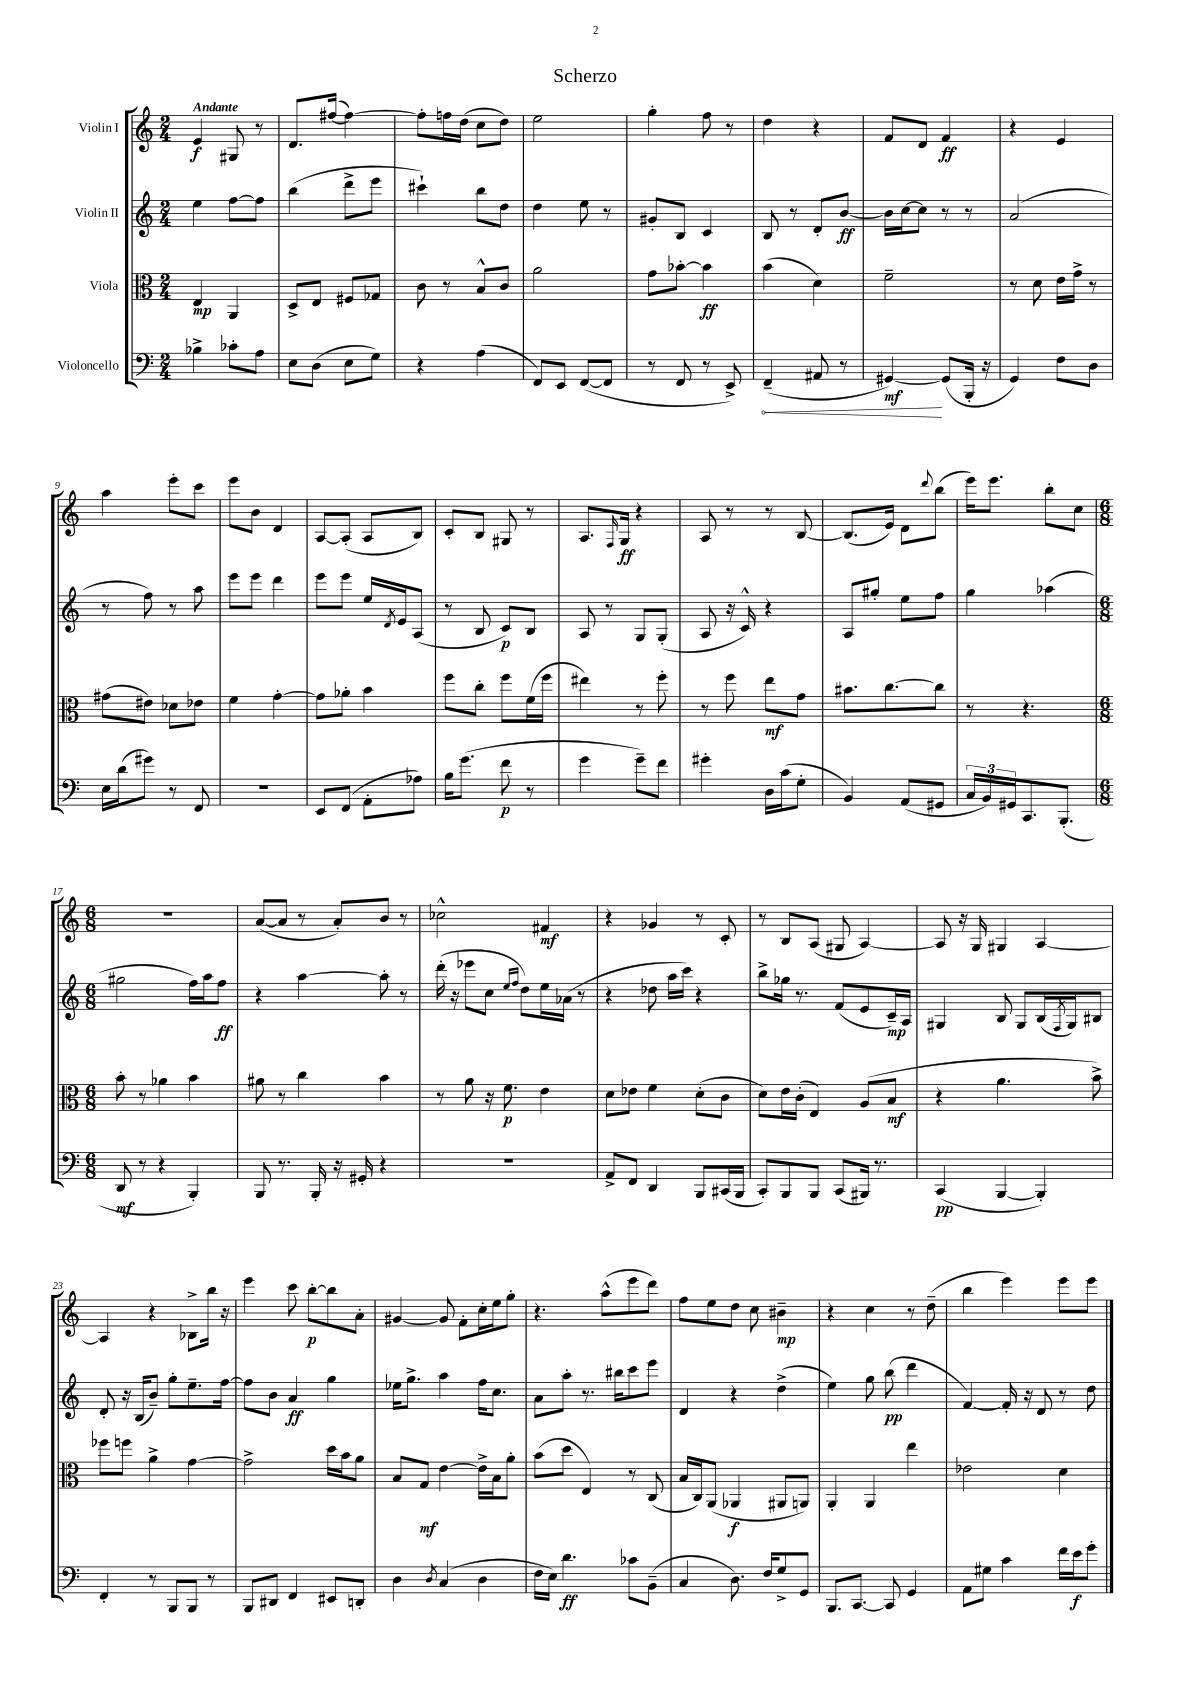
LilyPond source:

\header { title = "Scherzo" }
<<
\new StaffGroup <<
\new Staff = "s0" \with { instrumentName = "Violin I" } {
    \clef treble \key c \major \numericTimeSignature \time 2/4 \tempo "Andante"
    e'4\f gis8 r8 |
    d'8. fis''16~( fis''4~) |
    fis''8-. f''16 d''16( c''8 d''8) |
    e''2 |
    g''4-. f''8 r8 |
    d''4 r4 |
    f'8 d'8 f'4\ff |
    r4 e'4 |
    a''4 e'''8-. c'''8 |
    e'''8 b'8 d'4 |
    a8~ a8-.( a8 b8) |
    c'8-. b8 gis8 r8 |
    a8. \grace { f16 } g16\ff r4 |
    a8 r8 r8 b8~ |
    b8.( e'16) d'8 \appoggiatura { d'''8 } b''8( |
    e'''16) e'''8. b''8-. c''8 |
    \numericTimeSignature \time 6/8 R2. |
    a'8~( a'8 r8 a'8-.) b'8 r8 |
    ces''2-^ fis'4\mf |
    r4 ges'4 r8 c'8-. |
    r8 b8 a8( gis8 a4~) |
    a8 r16 g16 gis4 a4~ |
    a4 r4 bes8-> b''16 r16 |
    e'''4 c'''8 b''8~-.\p b''8 a'8-. |
    gis'4~ gis'8 f'8-. c''16-. e''16 g''8-. |
    r4. a''8-^( e'''8 d'''8) |
    f''8 e''8 d''8 c''8 bis'4--\mp |
    r4 c''4 r8 d''8--( |
    b''4 e'''4) e'''8 e'''8 \bar "|." |
}
\new Staff = "s1" \with { instrumentName = "Violin II" } {
    \clef treble \key c \major \numericTimeSignature \time 2/4
    e''4 f''8~ f''8 |
    b''4( d'''8-> e'''8 |
    cis'''4-!) b''8 d''8 |
    d''4 e''8 r8 |
    gis'8-. b8 c'4 |
    b8 r8 d'8-. b'8~\ff |
    b'16 c''16~ c''8 r8 r8 |
    a'2( |
    r8 f''8) r8 a''8 |
    e'''8 e'''8 d'''4 |
    e'''8 e'''8 e''16 \acciaccatura { d'8 } e'16 a8( |
    r8 b8 c'8\p) b8 |
    a8 r8 g8 g8-.( |
    a8 r16 c'16-^) r4 |
    a8 gis''8-. e''8 f''8 |
    g''4 aes''4( |
    \numericTimeSignature \time 6/8 gis''2 f''16) a''16 f''8\ff |
    r4 a''4~ a''8-. r8 |
    d'''16-.( r16 ees'''8 c''8 \grace { e''16 f''16 } d''8) e''16 aes'16( r8 |
    r4 des''8 a''16 c'''16) r4 |
    b''8-> ges''16 r8. f'8( e'8 c'16--\mp) a16 |
    gis4 b8 gis8 b16( \acciaccatura { f8 } gis16) bis8 |
    d'8-. r16 b16( b'8--) g''8-. e''8.-- f''16~ |
    f''8 b'8 a'4\ff g''4 |
    ees''16 g''8.-> a''4 f''16 c''8. |
    a'8 a''8-. r8. bis''16 c'''8 e'''8 |
    d'4 r4 d''4->( |
    e''4) g''8 b''8\pp( d'''4 |
    f'4~) f'16-. r16 d'8 r8 d''8 \bar "|." |
}
\new Staff = "s2" \with { instrumentName = "Viola" } {
    \clef alto \key c \major \numericTimeSignature \time 2/4
    e4\mp a,4 |
    d8-> e8 fis8 ges8 |
    c'8 r8 b8-^ c'8 |
    a'2 |
    g'8 bes'8~-. bes'4\ff |
    b'4( d'4) |
    f'2-- |
    r8 d'8 e'16 g'16-> r8 |
    gis'8( eis'8) des'8 ees'8 |
    f'4 g'4~-. |
    g'8 aes'8-. b'4 |
    f''8 c''8-. f''8 f'16( f''16 |
    eis''4) r8 f''8-. |
    r8 f''8 e''8\mf g'8 |
    bis'8. c''8.~ c''8 |
    r8 r4. |
    \numericTimeSignature \time 6/8 b'8-. r8 aes'4 b'4 |
    ais'8 r8 c''4 b'4 |
    r8 a'8 r16 f'8.\p e'4 |
    d'8 ees'8 f'4 d'8-.( c'8 |
    d'8) e'16 c'16-.( e4) a8( b8\mf |
    r4 a'4. b'8->) |
    fes''8 f''8 a'4-> g'4~ |
    g'2-> d''16 b'16 a'8 |
    b8 g8\mf e'4~ e'16-> b16 a'8-. |
    b'8( d''8 e4) r8 c8( |
    b16 c16) a,8( aes,4\f ais,8 a,8) |
    a,4-. a,4 e''4 |
    ees'2 d'4 \bar "|." |
}
\new Staff = "s3" \with { instrumentName = "Violoncello" } {
    \clef bass \key c \major \numericTimeSignature \time 2/4
    bes4-> ces'8-. a8 |
    e8 d8( e8 g8) |
    r4 a4( |
    f,8) e,8 f,8~( f,8 |
    r8 f,8 r8 e,8->) |
    \once \override Hairpin.circled-tip = ##t f,4--\<( ais,8 r8 |
    gis,4~\mf\!) gis,8( b,,16-. r16 |
    g,4) f8 d8 |
    e16 d'16( gis'8) r8 f,8 |
    r2 |
    e,8 f,8( a,8-. aes8) |
    b16 g'8.( f'8\p r8 |
    g'4 g'8--) f'8 |
    gis'4-. d16 c'16( g8-. |
    b,4) a,8( gis,8 |
    \tuplet 3/2 { c16 b,16) gis,16 } c,8. b,,8.-.( |
    \numericTimeSignature \time 6/8 d,8\mf r8 r4 b,,4-.) |
    b,,8 r8. b,,16-. r16 gis,16-. r4 |
    R2. |
    a,8-> f,8 d,4 b,,8 cis,16( b,,16 |
    c,8-.) b,,8 b,,8 c,8( bis,,16) r8. |
    c,4\pp( b,,4~ b,,4-.) |
    f,4-. r8 b,,8 b,,8 r8 |
    b,,8 dis,8 f,4 eis,8 d,8-. |
    d4 \acciaccatura { d8 } c4( d4 |
    f16 e16) d'4.\ff ces'8 b,8--( |
    c4 d8.) f16 g8-> g,8 |
    b,,8. c,8.~ c,8 g,4 |
    a,8 gis8 c'4 f'16 e'16\f g'8-. \bar "|." |
}
>>
>>
